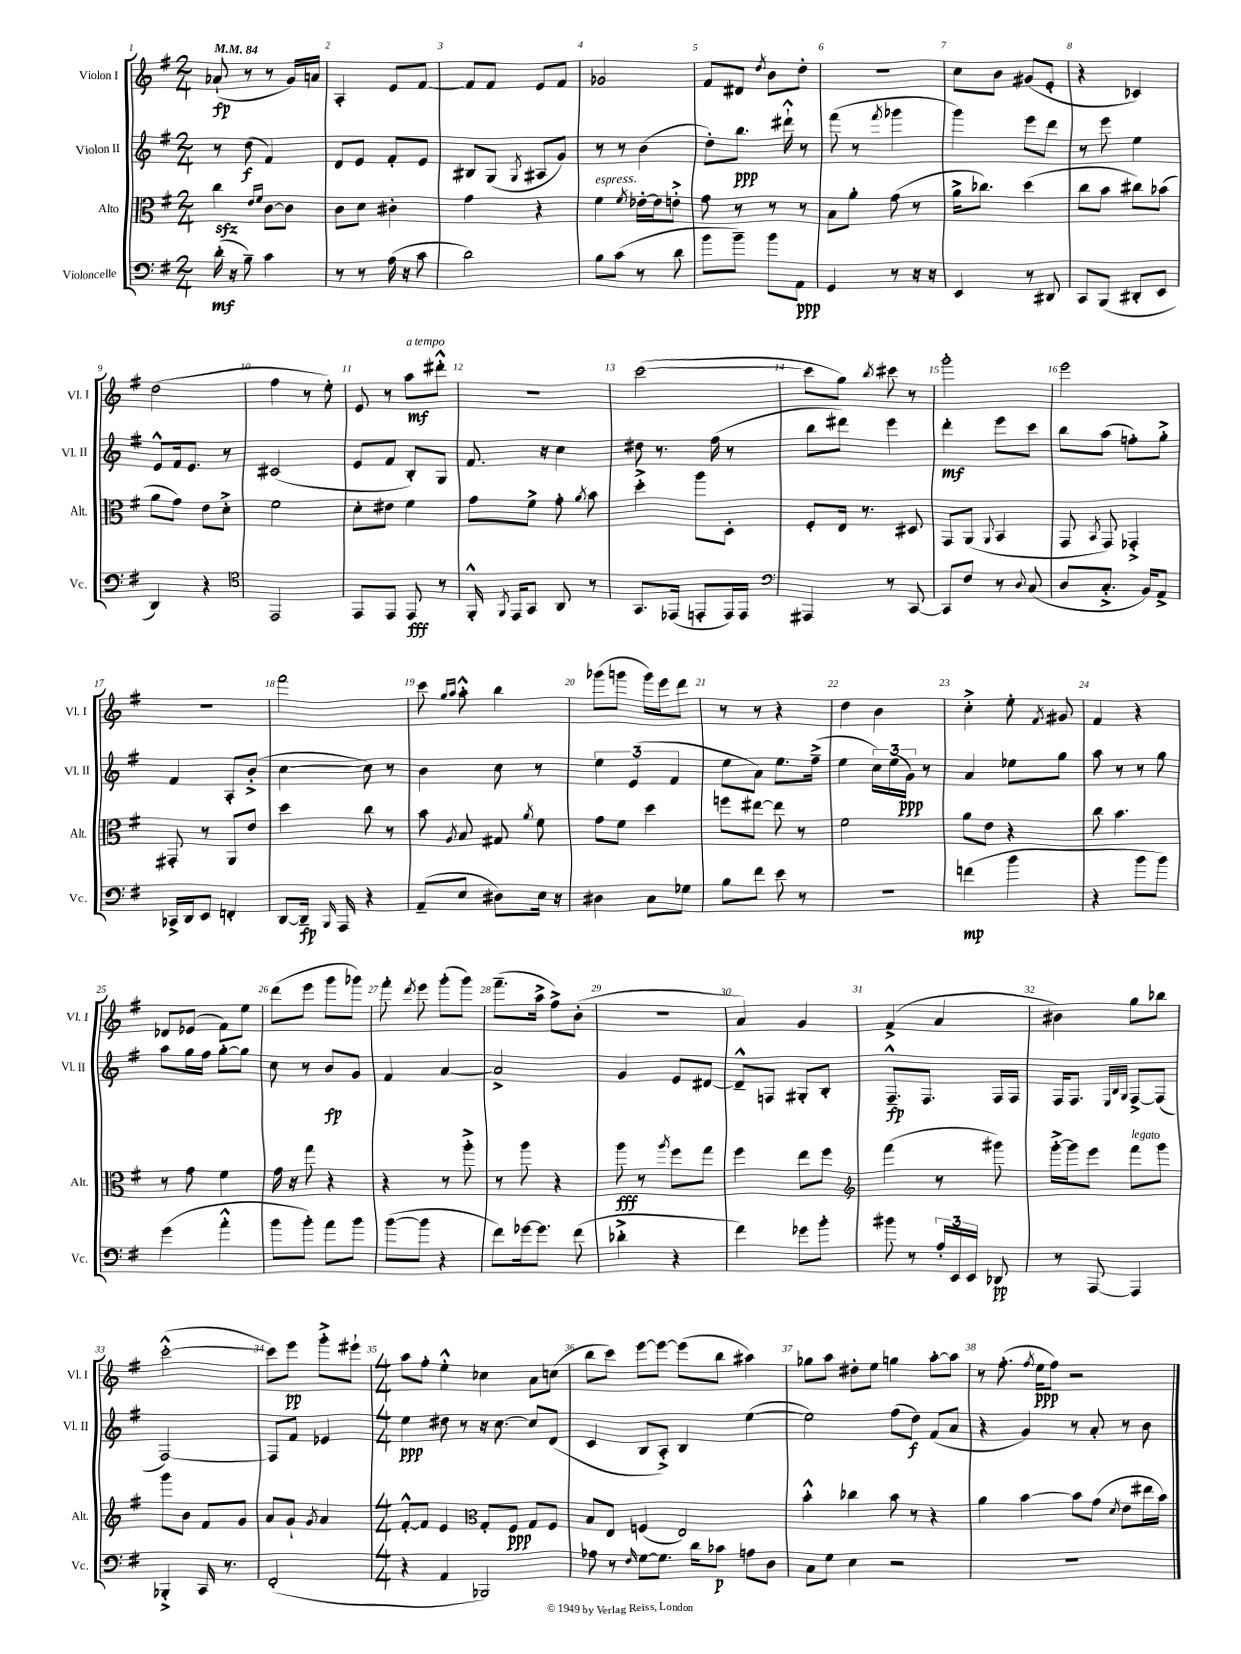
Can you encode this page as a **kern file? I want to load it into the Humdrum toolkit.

**kern	**kern	**kern	**kern
*staff4	*staff3	*staff2	*staff1
*clefF4	*clefC3	*clefG2	*clefG2
*k[f#]	*k[f#]	*k[f#]	*k[f#]
*M2/4	*M2/4	*M2/4	*M2/4
*MM84	*MM84	*MM84	*MM84
(16d'	4cc	8r	(8a-`
16r	.	.	.
8B~)	.	(8dd	8r
.	16qqe	.	.
.	16qqf#	.	.
4c	[8c	4f#)	8r
.	8c]	.	16g)
.	.	.	16a
=	=	=	=
8r	8c	8d	4A'
8r	8d	8e	.
(16A	4c#'	8f#'	8e
16r	.	.	.
8c	.	8e	[8f#
=	=	=	=
2d)	4g	8B#	8f#]
.	.	(8G	8f#
.	.	8qG	.
.	4r	8A#	8e
.	.	8g)	8f#
=	=	=	=
8B	4f#	8r	2g-
(8c	.	8r	.
.	8qf#	.	.
8r	[16e-'	(4b	.
.	16e-]	.	.
8d	8e'^	.	.
=	=	=	=
8b	8g	8dd')	8f#
8b~)	8r	8.bb	8d#
.	.	.	8qdd
8b	8r	.	8b
.	.	16ddd#`^^	.
8AA	8r	8r	8dd'
=	=	=	=
4GG	8B	(8fff#	2r
.	8a'	8r	.
.	.	8qfff#	.
8r	(8g	4ggg-	.
16r	8r	.	.
16r	.	.	.
=	=	=	=
4EE	16a^	4ggg)	8cc
.	8.cc-)	.	.
.	.	.	8b
8r	(4dd	8eee	(8g#
8DD#	.	8ddd	8e'
=	=	=	=
8CC	8cc	8r	4r
(8BBB	8b	8eee	.
8DD#'	8cc#)	4ee	4c-)
8EE	(8b-	.	.
=	=	=	=
4DD)	8a	8e^^	(2dd
.	8g)	16f#	.
.	.	8.e	.
4r	8e	.	.
.	8d'^	8r	.
=	=	=	=
*clefC4	*	*	*
2EE	2f#	(2c#	4ff#
.	.	.	8r
.	.	.	8ee')
=	=	=	=
8EE	8d'	8e	8e
8EE	8e#	8f#	8r
8EE	4f#	8B')	8aa
8r	.	8G	8ddd#'^^
=	=	=	=
16FF#'^^	8g	8.f#	2r
8qFF#	.	.	.
16EE	.	.	.
8GG	8f#^	.	.
.	.	16r	.
8AA	8g'	4cc	.
.	8qa	.	.
8r	8b	.	.
=	=	=	=
8.GG	4dd'^	8dd#	([2ccc
.	.	8.r	.
(16EE-	.	.	.
8EE'	8aa	.	.
.	.	(16ff#	.
16EE)	8D'	8r	.
16EE	.	.	.
=	=	=	=
*clefF4	*	*	*
4AAA#	8F#'	8bb	8ccc]
.	16E	8ddd#)	8gg)
.	8.r	.	.
.	.	.	8qbb
8r	.	4eee	8ccc#
[8CC	8D#	.	8r
=	=	=	=
8CC]	8GG	4ddd'	2ggg'
8F#	(8AA	.	.
.	8qqAA	.	.
8r	4BB	8eee	.
8qqD	.	.	.
(8C	.	8ccc	.
=	=	=	=
8D	8GG	8bb	2eee
.	8qBB	.	.
8.C'^	8GG)	(8aa	.
.	4GG-'^	8ff')	.
16BB)	.	.	.
8AA^	.	8gg'^	.
=	=	=	=
16CC-^	8GG#'	4f#	2r
16DD	.	.	.
8EE	8r	.	.
4FF'	8AA	8A'	.
.	8e	(8b'^	.
=	=	=	=
[8DD	4dd	[4cc	2fff#
16DD~]	.	.	.
16qqBBB	.	.	.
16AAA	.	.	.
4r	8cc	8cc])	.
.	8r	8r	.
=	=	=	=
(8AA~	8b	4b	8ccc
.	.	.	16qqgg
.	8qA	.	16qqaa
8E	8B	.	8aa'^^
8D#)	8G#	8cc	4bb
.	8qa	.	.
16E	8f#	8r	.
16r	.	.	.
=	=	=	=
4D#	8g	6ee	(8ggg-
.	8f#	.	8ggg
.	.	(6e	.
8C	4dd	.	16ggg)
.	.	.	16eee
.	.	6f#	.
8G-	.	.	8ddd
=	=	=	=
8B	8ff	8ee	8r
8f#	[8ee#	8a)	8r
8e	8ee#]	8.ee	4r
8r	8r	.	.
.	.	(16ff#~^	.
=	=	=	=
2r	2f#	4ee	4dd
.	.	24cc)	4b
.	.	(24ee	.
.	.	24g)	.
.	.	8r	.
=	=	=	=
(4f	8a	4a	4cc'^
.	8e	.	.
4b	4r	8ee-	8ee'
.	.	.	8qf#
.	.	8gg	8g#
=	=	=	=
4r	8cc	8aa	4f#
.	4.b	8r	.
8b	.	8r	4r
8b)	.	8gg	.
=	=	=	=
(4g	8r	8aa	8d-
.	8g	16gg	(8e-
.	.	16ff#	.
4a'^^	4f#	[8gg'	8f#)
.	.	8gg]	8ee
=	=	=	=
8b	16g	8cc	(8ddd
.	16r	.	.
8b')	8gg	8r	8eee
8a	4r	8b	8ggg
8b	.	8g	8ggg-)
=	=	=	=
([8b	4r	4f#	8fff#'
.	.	.	8qddd
8b]	.	.	8eee
4r	8r	[4a	(8ggg'
.	8aa'^	.	8ggg)
=	=	=	=
8f#)	8r	2a^]	(8.fff#~
[16g-	8aa	.	.
8.g-]	.	.	16aa^
.	4r	.	8ff#^)
(8f#	.	.	(8b'
=	=	=	=
4d-'^	8aa	4g	2r
.	8r	.	.
.	8qaa	.	.
4r	8ff#	8e	.
.	8gg	[8d#	.
=	=	=	=
4f#)	4ff#	8d#~^^]	4a)
.	.	8F	.
8g-	8ee	8G#'	4g
8b'	8ff#	8B'	.
=	=	=	=
*	*clefG2	*	*
8b#	(4fff#	8.F#~^^	(4f#^
8r	.	.	.
.	.	8.F#	.
24A'	8r	.	4a
24EE	.	.	.
24EE	.	.	.
8DD-	8ggg#)	16F#	.
.	.	16F#	.
=	=	=	=
8r	[16ggg'^	16F#	4b#)
.	16ggg]	8.F#	.
[8AAA	8eee	.	.
.	.	32qqE	.
.	.	32qqB	.
.	.	32qqG	.
4AAA]	8fff#	[8F#^	8gg
.	8ggg	(8F#]	8bb-
=	=	=	=
4BBB-'^	8ggg	[2F#)	([2ccc'^^
.	8b	.	.
16CC	8f#	.	.
8.r	.	.	.
.	8g	.	.
=	=	=	=
(2FF#'	8a	8F#]	8ccc])
.	8g`	8f#	8eee
.	8qg	.	.
.	4a	4e-	8ggg'^
.	.	.	8eee#`
=	=	=	=
*M4/4	*M4/4	*M4/4	*M4/4
4r	[8f#'^^	4ee	8aa
.	8f#]	.	8ff#'
4AA	4e	8dd#	4ee'^^
.	.	8r	.
*	*clefC3	*	*
2BBB-)	8G'	16r	4cc-
.	.	[8.cc	.
.	8F#	.	.
.	8G	8cc]	8a
.	8F#	(8d	(8cc
=	=	=	=
8A-	8B	4c	8bb
8r	8E	.	8ccc)
16qqF#	.	.	.
[8G	(4F	8B	[8eee
8.G]	.	8A'^)	8eee_
.	2E)	4B	(8eee]
16d	.	.	.
8c-	.	.	8bb
8A	.	([4ee	4aa#)
8D	.	.	.
=	=	=	=
8C	4b'^^	2ee])	8gg-
8G	.	.	8aa
4E	4cc-	.	8dd#'
.	.	.	8ee
2r	8b	(8ff#	4gg
.	8r	8dd)	.
.	4r	(8f#	[8aa'
.	.	8a	8aa]
=	=	=	=
1r	4a	4r	8r
.	.	.	(8.ff#'
.	[4b	4g)	.
.	.	.	8qff#
.	.	.	16ee
.	.	.	8ff#)
.	8b]	8r	2r
.	(8g	8a'	.
.	8qd	.	.
.	8e	8r	.
.	16ee#	8b	.
.	16b)	.	.
==	==	==	==
*-	*-	*-	*-
